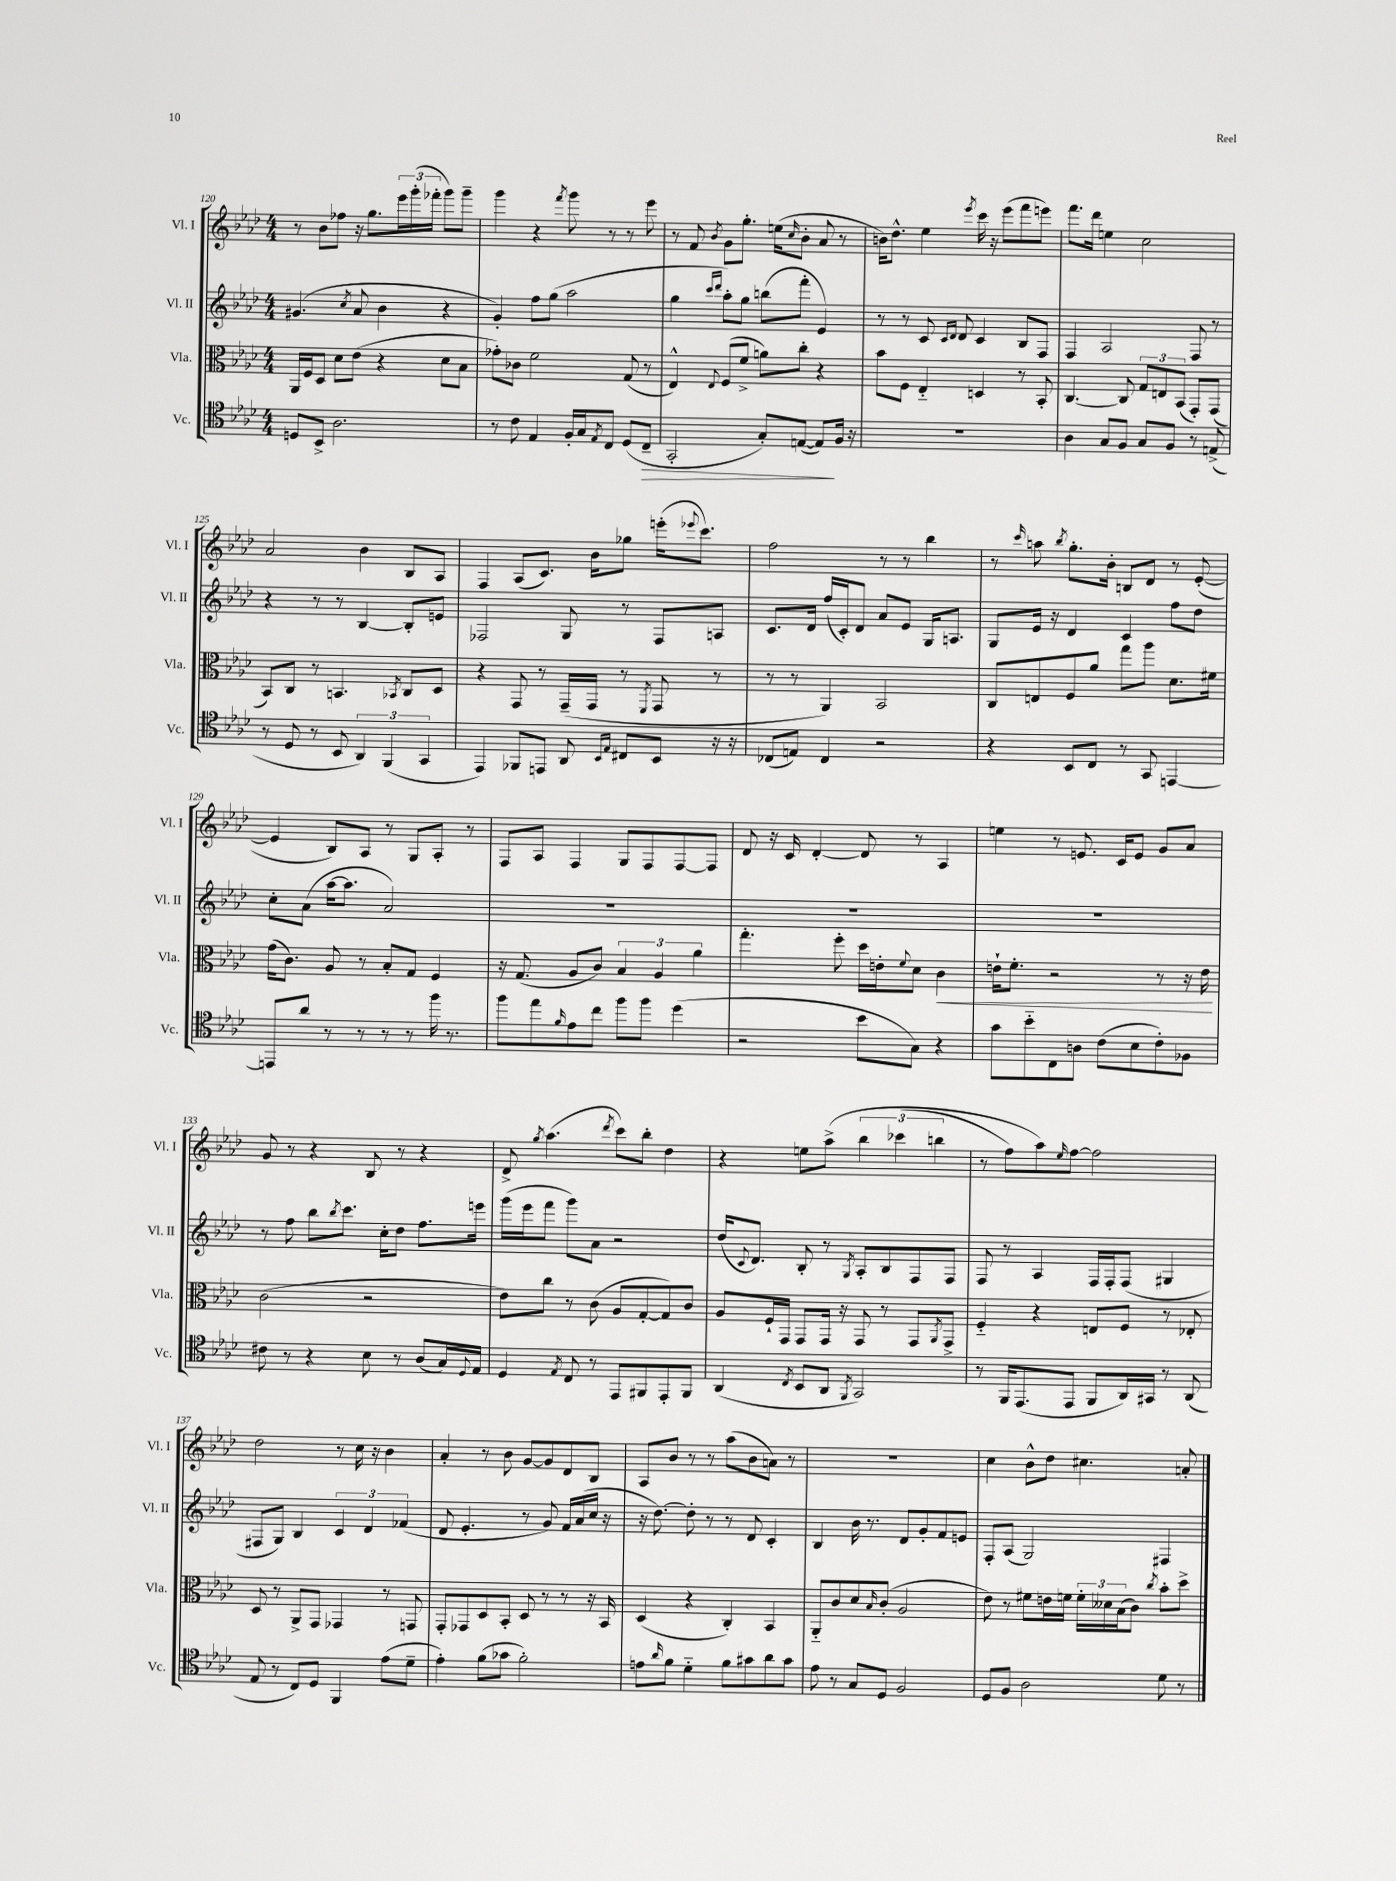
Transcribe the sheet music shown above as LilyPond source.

<<
\new StaffGroup <<
\new Staff = "s0" \with { instrumentName = "Vl. I" shortInstrumentName = "Vl. I" } {
    \clef treble \key aes \major \numericTimeSignature \time 4/4
    r8 bes'8 fes''8 r16 g''8. \tuplet 3/2 { ees'''16 g'''16-.( fes'''16-. } g'''8) g'''8-- |
    g'''4 r4 \acciaccatura { f'''8 } g'''8 r8 r8 ees'''8 |
    r8 f'8 \acciaccatura { bes'8 } g'8 g''8.-. e''16( \grace { c''16 } bes'8-. aes'8 r8 |
    b'16) des''8.-^ ees''4 \acciaccatura { ees'''8 } c'''16 r16 ees'''8( f'''8 e'''8) |
    f'''8. des'''16 e''4 c''2 |
    aes'2 bes'4 bes8 aes8 |
    f4 aes8( c'8.) bes'16 ges''8 e'''16-.( \appoggiatura { ees'''8 } c'''8.) |
    f''2 r8 r8 bes''4 |
    r8 \grace { c'''16 } a''8 \acciaccatura { bes''8 } g''8.-. bes'16-. b8 des'8 r8 ees'8~-.( |
    ees'4 bes8) aes8 r8 g8 aes8-. r8 |
    f8 aes8 f4 g8 f8 f8~ f8 |
    des'8 r16 c'16 des'4~-. des'8 r8 aes4 |
    e''4 r8 e'8. c'16 e'8 g'8 aes'8 |
    g'8 r8 r4 bes8 r8 r4 |
    des'8-> \acciaccatura { g''8 } aes''4.( \acciaccatura { des'''8 } c'''8) bes''8-. des''4 |
    r4 e''8 aes''8->\( \tuplet 3/2 { bes''4 ces'''4( b''4 } |
    r8 f''8) aes''8\) \grace { ees''16 } f''8~ f''2 |
    des''2 r8 c''16 r16 bes'4 |
    aes'4-. r8 bes'8 g'8~ g'8 des'8 bes8 |
    aes8 bes'8 r8 r8 aes''8( bes'8 a'8) r8 |
    R1 |
    c''4 bes'8-^ des''8 cis''4. a'8-. \bar "|." |
}
\new Staff = "s1" \with { instrumentName = "Vl. II" shortInstrumentName = "Vl. II" } {
    \clef treble \key aes \major \numericTimeSignature \time 4/4
    gis'4.( \acciaccatura { c''8 } aes'8 bes'4 r4 |
    g'4-.) f''8 g''8( aes''2 |
    g''4 \grace { c'''16 des'''16 } aes''8-.) g''8 b''8( f'''8-. ees'4) |
    r8 r8 c'8 \grace { c'16 des'16 } des'8 c'4 bes8 f8 |
    f4 aes2 f8 r8 |
    r4 r8 r8 bes4~ bes8-. e'8 |
    fes2 g8 r8 fes8 a8 |
    c'8. des'16 f''16( c'16-.) des'8 aes'8 ees'8 g16 a8. |
    g8 ees'16 r16 des'4 c'4 f''8 des''8 |
    c''8-. aes'8( aes''16~ aes''8. aes'2) |
    R1 |
    R1 |
    R1 |
    r8 f''8 bes''8 \acciaccatura { bes''8 } c'''8. c''16-. des''8 f''8. e'''16 |
    g'''16( ees'''16 f'''8 g'''8) aes'8 r2 |
    des''16( \appoggiatura { c'8 } des'8.) bes8-. r8 \acciaccatura { g8 } aes8-. bes8 f8 f8 |
    f8 r8 aes4 f16 f16-. f8( gis4 |
    fis8 g8) bes4 \tuplet 3/2 { c'4 des'4 fes'4( } |
    des'8 ees'4.-. r8 g'8) f'16 aes'16( c''16 r16 |
    r16 des''8.~) des''8-. r8 r8 des'8 c'4-. |
    bes4 bes'16 r8. des'8 g'8-. f'8 e'8 |
    f8-. aes8( g2) fis4 \bar "|." |
}
\new Staff = "s2" \with { instrumentName = "Vla." shortInstrumentName = "Vla." } {
    \clef alto \key aes \major \numericTimeSignature \time 4/4
    aes,16 f16 des8 des'8 ees'8( r4 des'8 bes8 |
    ges'8-.) ces'8 f'2 g8( r8 |
    ees4-^) \appoggiatura { ees8 } f8( f'8-> a'8) c''8-. r4 |
    bes'8 f8 ees4-_ d4 r8 bes,8-. |
    c4.~ c8 \tuplet 3/2 { g8 e8 bes,8( } g,8-.) g,8( |
    bes,8) c8 r8 b,4. \acciaccatura { bes,8 } c8 des8 |
    r4 g,8 r8 g,16--( g,16 r8 \acciaccatura { f,8 } g,8 r8 |
    r8 r8 aes,4) bes,2 |
    c8 e8 f8 aes'8 g''8 aes''8 des'8. fis'16 |
    g'16( c'8.) aes8 r8 bes8-. g8 f4 |
    r16 g8.( aes8 c'8) \tuplet 3/2 { bes4 aes4 aes'4 } |
    g''4.-. f''8-. des''16 e'16-. \appoggiatura { f'8 } des'8 c'4\< |
    e'16-! f'8.-. r2 r8 r16 e'16\! |
    c'2( r2 |
    ees'8) c''8 r8 c'8( aes8 g8~-. g8) c'8 |
    aes8 f16-! g,16 g,8 g,16 r16 g,8 r8 g,8 \acciaccatura { aes,8 } g,8-> |
    f4-_ r4 e8 f8 r8 ees8-. |
    des8 r8 aes,8-> g,8 ges,4 r8 g,8 |
    g,8-. ges,8 des8 bes,8-. des8 r8 r8 r16 bes,16 |
    des4( r4 c4-.) bes,4 |
    aes,8-_ c'8 des'8 \grace { bes16 } c'8-.( aes2 |
    ees'8) r8 fis'8 e'16 f'16 \tuplet 3/2 { f'16-. deses'16 bes16( } c'8) \acciaccatura { c''8 } bes'8-. des''8-> \bar "|." |
}
\new Staff = "s3" \with { instrumentName = "Vc." shortInstrumentName = "Vc." } {
    \clef tenor \key aes \major \numericTimeSignature \time 4/4
    d8 bes,8-> aes2. |
    r8 c'8 ees4 f16-. g16 \acciaccatura { ees8 } c8 des8( c8--\> |
    g,2-. g8-.) e8~( e8\!) f16 r16 |
    R1 |
    aes4 g8 f8 g8 f8 r8 e8->( |
    r8 des8 r8 bes,8 \tuplet 3/2 { aes,4) f,4( g,4 } |
    ees,4) fes,8 e,8 aes,8 \grace { bes,16 ees16 } cis8 bes,8 r16 r16 |
    ces8( e8) ces4 r2 |
    r4 bes,8 c8 r8 g,8 e,4~ |
    e,8 aes'8 r8 r8 r8 r8 f''16 r8. |
    f''8 ees''8 \grace { f'16 } ees'8 c''8 f''8 f''8 des''4( |
    r2 bes'8 g8) r4 |
    g'8 bes'8-_ c8 a8 c'8( bes8 c'8-.) fes8 |
    cis'8 r8 r4 bes8 r8 aes8( g16) \appoggiatura { des8 } ees16 |
    des4 \acciaccatura { ees8 } c8 r8 ees,8 fis,8 ees,8-. fis,8 |
    aes,4( \acciaccatura { c8 } bes,8 aes,8 \acciaccatura { f,8 } g,2) |
    r8 f,16 ees,8.( ees,8 f,8 aes,16) gis,16 r8 aes,8( |
    ees8 r8 c8) des8 f,4 ees'8( des'8-- |
    ees'4-.) f'8( ges'8 f'2-.) |
    e'8 \grace { aes'16 } f'8 des'4-_ f'8 gis'8 aes'8 gis'8 |
    ees'8 r8 g8 des8 f2 |
    des8 f8 aes2 des'8 r8 \bar "|." |
}
>>
>>
\layout { \context { \Score currentBarNumber = #120 } }
